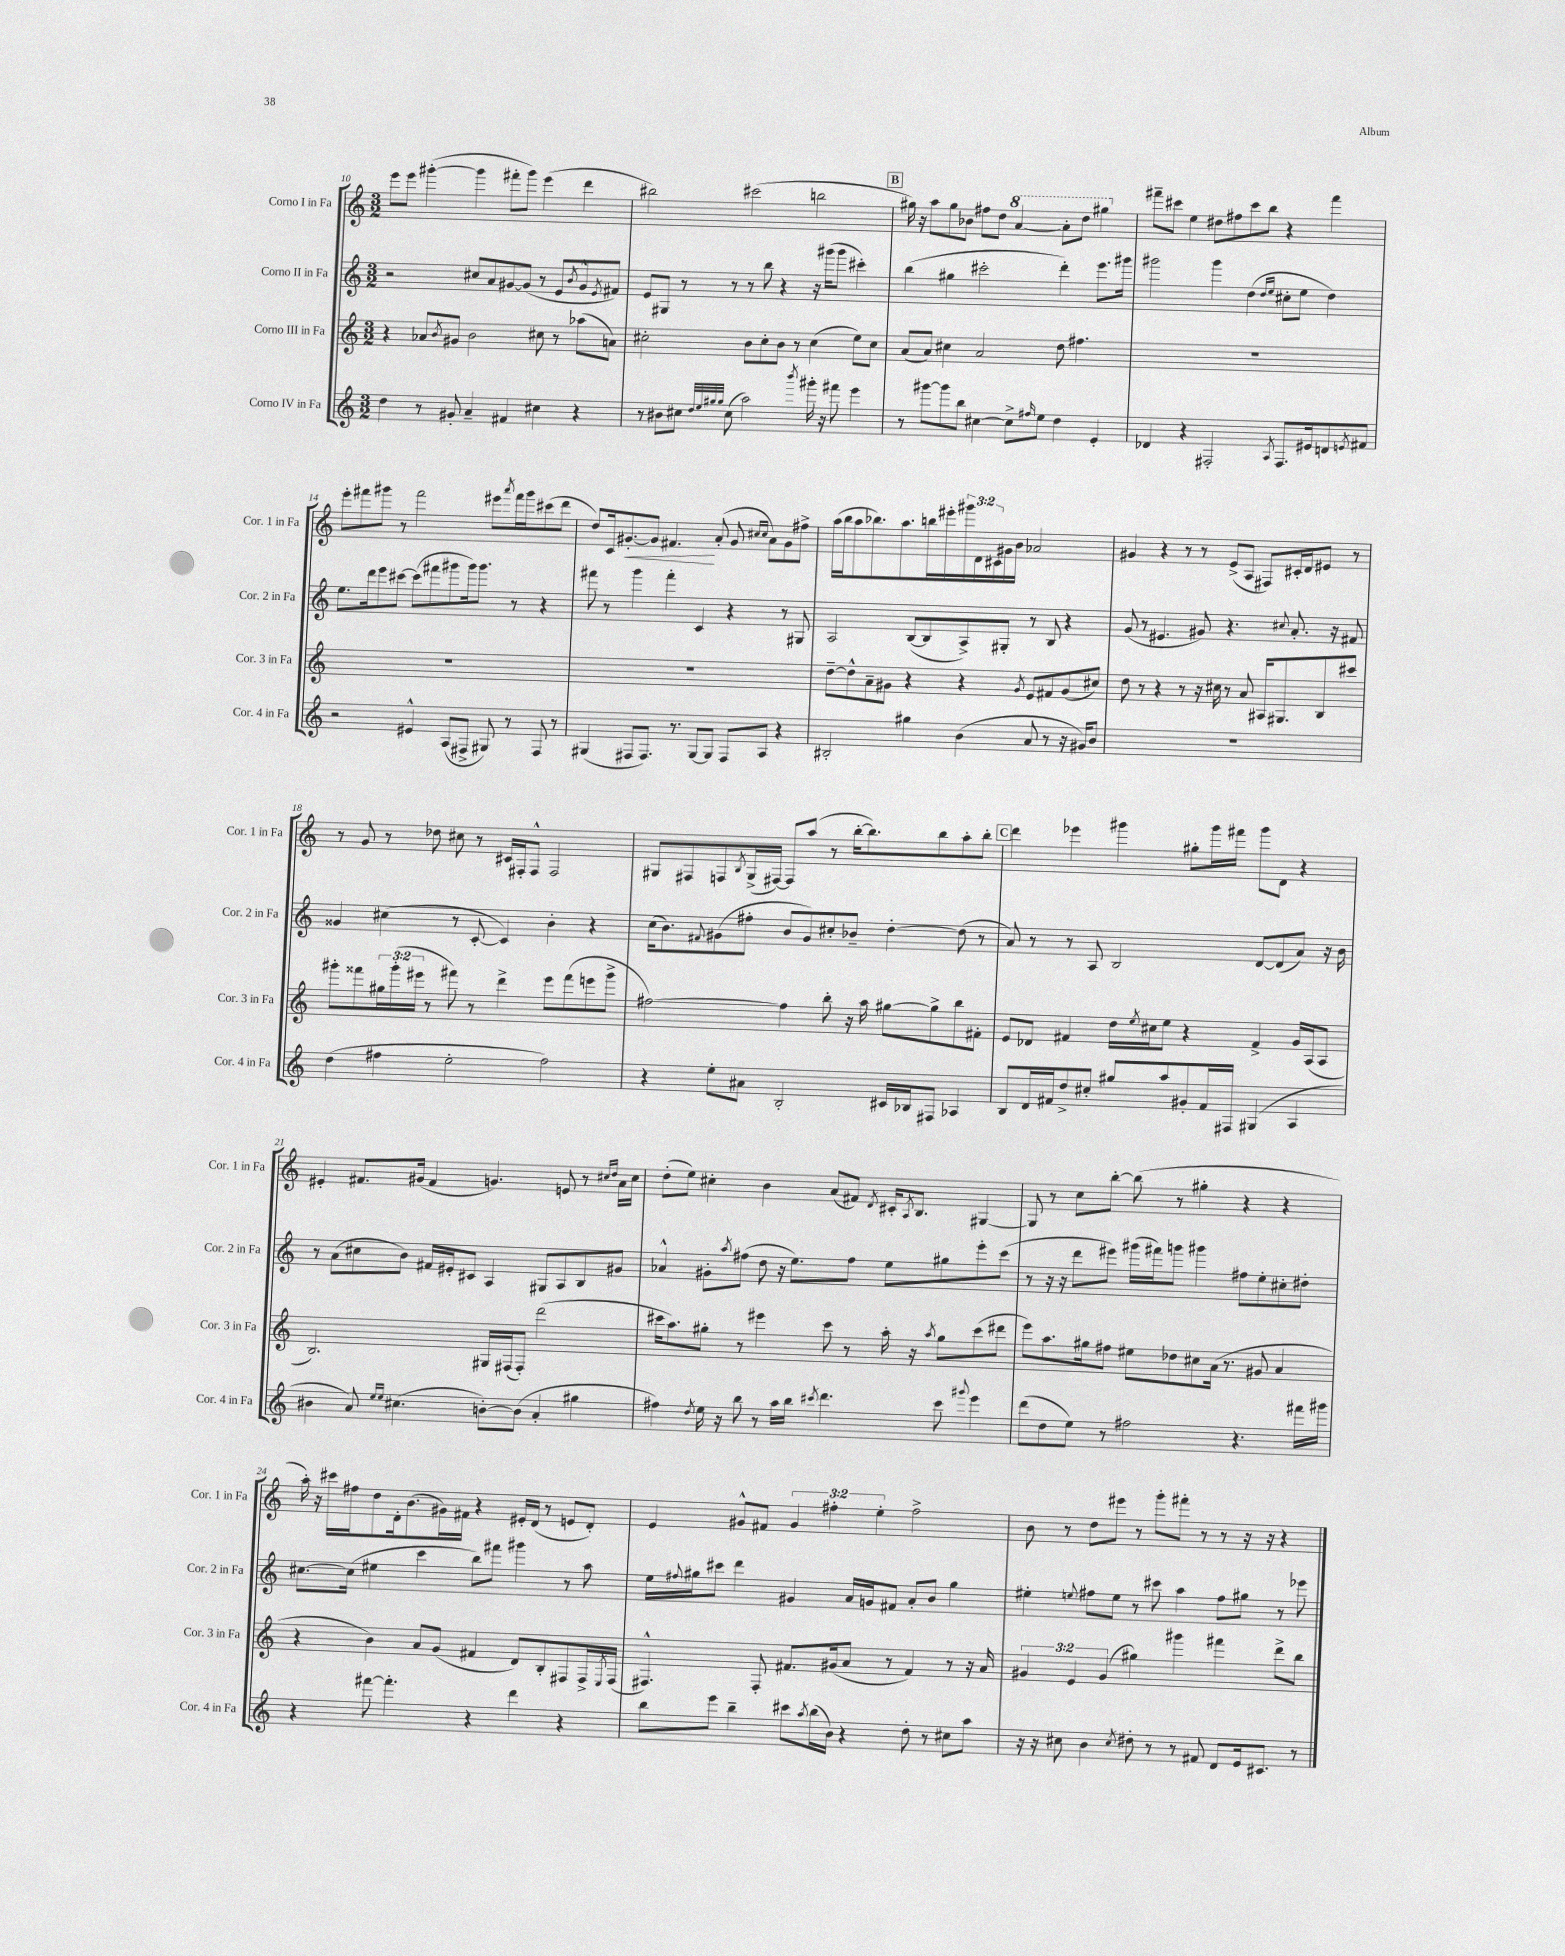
<<
\new StaffGroup <<
\new Staff = "s0" \with { instrumentName = "Corno I in Fa" shortInstrumentName = "Cor. 1 in Fa" } {
    \clef treble \key c \major \numericTimeSignature \time 3/2 \override Staff.TupletNumber.text = #tuplet-number::calc-fraction-text
    e'''8 e'''8 gis'''4~-.( gis'''4 fis'''8-. gis'''8) e'''4( d'''4 |
    bis''2) cis'''2( b''2 |
    \mark \markup { \box "B" } gis''16) r16 a''8 gis''8 bes'8 fis''8 d''8 \ottava #1 a''4~ a''8-. d'''8 gis'''4 \ottava #0 |
    fis'''8-- cis'''8 e''4 dis''8 fis''8 cis'''8 b''8 r4 fis'''4 |
    e'''8-. fis'''8 gis'''8 r8 fis'''2 eis'''8 \acciaccatura { a'''8 } fis'''16 gis'''16 cis'''8( d'''8 |
    d''8) c'16 gis'8.~-.\< gis'8 fis'4.\! a'8-.( gis'8 \grace { cis''16 cis''16 } a'8) gis'8 fis''8-> |
    a''16( b''16 a''8 bes''8.) a''8. b''16 eis'''16-. \tuplet 3/2 { gis'''16 d'16 cis'16 } gis'16 b'16 aes'2 |
    gis'4 r4 r8 r8 e'8->( a8 fis8) cis'16-. d'16 eis'8 r8 |
    r8 g'8 r8 des''8 cis''8 r8 cis'16 fis16-. fis8-^ fis2 |
    gis8 fis8 f8 \acciaccatura { b8 } gis16->( fis16~) fis8 a''8( r8 b''16~-. b''8.) b''8 a''8-. b''8-. |
    \mark \markup { \box "C" } d'''4 ees'''4 gis'''4 gis''8-. gis'''16 fis'''16 gis'''8 d'8 r4 |
    eis'4-. fis'8. gis'16( fis'4 g'4.) e'8 r8 \grace { cis''16 d''16 } a'16 cis''16 |
    d''8-.( e''8) cis''4-. b'4 a'8( fis'8) \acciaccatura { d'8 } cis'16-. \acciaccatura { a8 } b8. gis4~ |
    gis8 r8 c''8 b''8~-. b''8( r8 gis''4-. r4 r4 |
    a''16-.) r16 cis'''16 fis''16 d''8 d'16-. b'8.( gis'16) fis'16 r4 eis'16-. d'16( r8 e'8 d'8-.) |
    e'4 gis'8-^ fis'8 \tuplet 3/2 { gis'4 fis''4-. e''4-. } fis''2-> |
    b'8 r8 d''8 eis'''8 r8 g'''8-. fis'''8-. r8 r8 r16 r16 r4 \bar "|." |
}
\new Staff = "s1" \with { instrumentName = "Corno II in Fa" shortInstrumentName = "Cor. 2 in Fa" } {
    \clef treble \key c \major \numericTimeSignature \time 3/2
    r2 cis''8 a'8 gis'8~ gis'8( r8 e'8 \acciaccatura { b'8 } gis'8-^ \acciaccatura { e'8 } fis'8) |
    e'8 gis8 r8 r8 r8 b''8 r4 r16 gis'''16( gis'''8 cis'''4-.) |
    \mark \markup { \box "B" } b''4( gis''4 cis'''2-. d'''4-.) e'''8. gis'''16 |
    gis'''2 gis'''4 d''4( \grace { d''16 e''16 } cis''8-. e''8 d''4) |
    e''8. d'''16 e'''8 cis'''8~ cis'''8( fis'''8 gis'''8 gis'''16) gis'''8. r8 r4 |
    fis'''8 r8 g'''4 fis'''4-. c'4 r4 r8 gis8 |
    a2 b8~( b8 a8->) gis8-. r8 b8 r4 |
    g'8( r8 eis'4. gis'8) r4. \appoggiatura { cis''8 } a'8.-. r16 fis'8 |
    gisis'4 cis''4( r8 c'8~-. c'4) b'4-. r4 |
    c''16( b'8.) \appoggiatura { fis'8 } gis'8( fis''8-. b'8 gis'8) cis''8-. bes'8-- d''4~-. d''8( r8 |
    \mark \markup { \box "C" } a'8) r8 r8 a8 b2 d'8~ d'8( a'8) r16 b'16 |
    r8 a'8( cis''8 b'8) fis'16 eis'16-. cis'8 a4 gis8 a8 b8 gis'8 |
    aes'4-^ gis'8-. \acciaccatura { a''8 } fis''8( d''8 r16 e''8.) fis''8 e''8 gis''8 e'''8-. c'''8( |
    r8 r16 r16 d'''8 eis'''8) gis'''16( fis'''16) g'''8 gis'''4 fis''8 e''8-. cis''8-. dis''8-. |
    cis''8.~ cis''16( eis''4 c'''4 b''8) fis'''8 gis'''4 r8 a''8 |
    e''16 \appoggiatura { fis''8 } gis''16 cis'''8 d'''4 gis'4 a'16 g'16 fis'8 a'8-. b'8 gis''4 |
    eis''4-. \appoggiatura { e''8 } fis''8 e''8 r8 cis'''8 a''4 fis''8 gis''8 r8 ees'''8 \bar "|." |
}
\new Staff = "s2" \with { instrumentName = "Corno III in Fa" shortInstrumentName = "Cor. 3 in Fa" } {
    \clef treble \key c \major \numericTimeSignature \time 3/2 \override Staff.TupletNumber.text = #tuplet-number::calc-fraction-text
    r4 aes'8 \acciaccatura { b'8 } gis'8 b'2 cis''8 r8 aes''8( a'8) |
    cis''2-. b'8 cis''8-. b'8 r8 cis''4( e''8) cis''8 |
    \mark \markup { \box "B" } a'8( a'8) cis''4 a'2 d''8 fis''4. |
    R1. |
    R1. |
    R1. |
    d''8~-- d''8-^ a'8-- gis'8 r4 r4 \acciaccatura { gis'8 } e'8 fis'8 gis'8( cis''8) |
    d''8 r8 r4 r8 r16 cis''16 r8 a'8 ais16 gis8. b8 cis'''8 |
    gis'''8-. fisis'''8 \tuplet 3/2 { gis''16 gis'''16-.( eis'''16 } r8 fis'''8) r8 d'''4-> eis'''8 fis'''8( e'''8 gis'''8-> |
    fis''2~) fis''4 b''8-. r16 a''16 gis''8~ gis''8-> b''8 fis'8-. |
    \mark \markup { \box "C" } e'8 des'8 fis'4 d''16 \acciaccatura { e''8 } cis''16 e''8 r4 fis'4-> g'16 a16( a8 |
    b2.) gis16 fis16( fis8-.) d'''2( |
    cis'''16 a''8.) gis''8-. r8 eis'''4 cis'''8 r8 a''16-. r16 \acciaccatura { a''8 } gis''8 cis'''8( dis'''8 |
    e'''8) a''8. gis''16 fis''8 eis''8 des''8 cis''8 a'16( r8. gis'8 a'4 |
    r4 b'4) a'8 g'8( fis'4 d'8) b8-. fis8 fis16-> \acciaccatura { e8 } fis16( |
    fis4.-^) fis8-. fis'8. gis'16( a'8 r8 fis'4) r8 r16 a'16 |
    \tuplet 3/2 { gis'4 e'4 gis'4( } gis''4) gis'''4 fis'''4 d'''8-> b''8 \bar "|." |
}
\new Staff = "s3" \with { instrumentName = "Corno IV in Fa" shortInstrumentName = "Cor. 4 in Fa" } {
    \clef treble \key c \major \numericTimeSignature \time 3/2
    d''4 r8 gis'8-. a'4-- fis'4 cis''4 r4 |
    r8 bis'8 cis''8 \grace { d''32 e''32 gis''32 gis''32 } cis''8( a''2) \acciaccatura { b'''8 } gis'''16-. r16 fis'''8 e'''4 |
    \mark \markup { \box "B" } r8 gis'''8~ gis'''8 b''8 cis''4~ cis''8-> \grace { fis''16 } e''8 d''4 e'4-. |
    des'4 r4 fis2-. \acciaccatura { a8 } fis8. eis'16 d'8 \acciaccatura { e'8 } fis'8 |
    r2 eis'4-^ a8( fis8-> gis8) r8 fis8 r8 |
    gis4( fis8 fis8.) r8. gis8~ gis8 fis8 a8 r4 |
    bis2-. gis''4 b'4( a'8 r8 r16 gis'16) b'8 |
    R1. |
    d''4( fis''4 e''2-. fis''2) |
    r4 e''8-. ais'8 b2-. cis'16 bes16 fis8 aes4 |
    \mark \markup { \box "C" } b8 d'16 fis'16 d''8-> cis''8-. gis''8 a''8 gis'8-. fis'16 fis16 gis4( a4 |
    bis'4 a'8) \grace { e''16 e''16 } cis''4.( b'8~-.) b'8( a'4-. gis''4 |
    fis''4) \acciaccatura { d''8 } e''16 r16 b''8 r8 a''16 b''16 \acciaccatura { cis'''8 } d'''4. cis'''8 \appoggiatura { gis'''8 } e'''4 |
    d'''8( d''8 e''8) r8 fis''2 r4. fis'''16 gis'''16 |
    r4 fis'''8~ fis'''4.-. r4 d'''4 r4 |
    b''8 e'''8 b''4-- cis'''8 \acciaccatura { a''8 } b''16( b'16) r4 d''8-. r8 cis''8 a''8 |
    r16 r16 cis''8 b'4 \acciaccatura { cis''8 } dis''8-. r8 r8 fis'8 d'8 e'16 cis'8. r8 \bar "|." |
}
>>
>>
\layout { \context { \Score currentBarNumber = #10 } }
